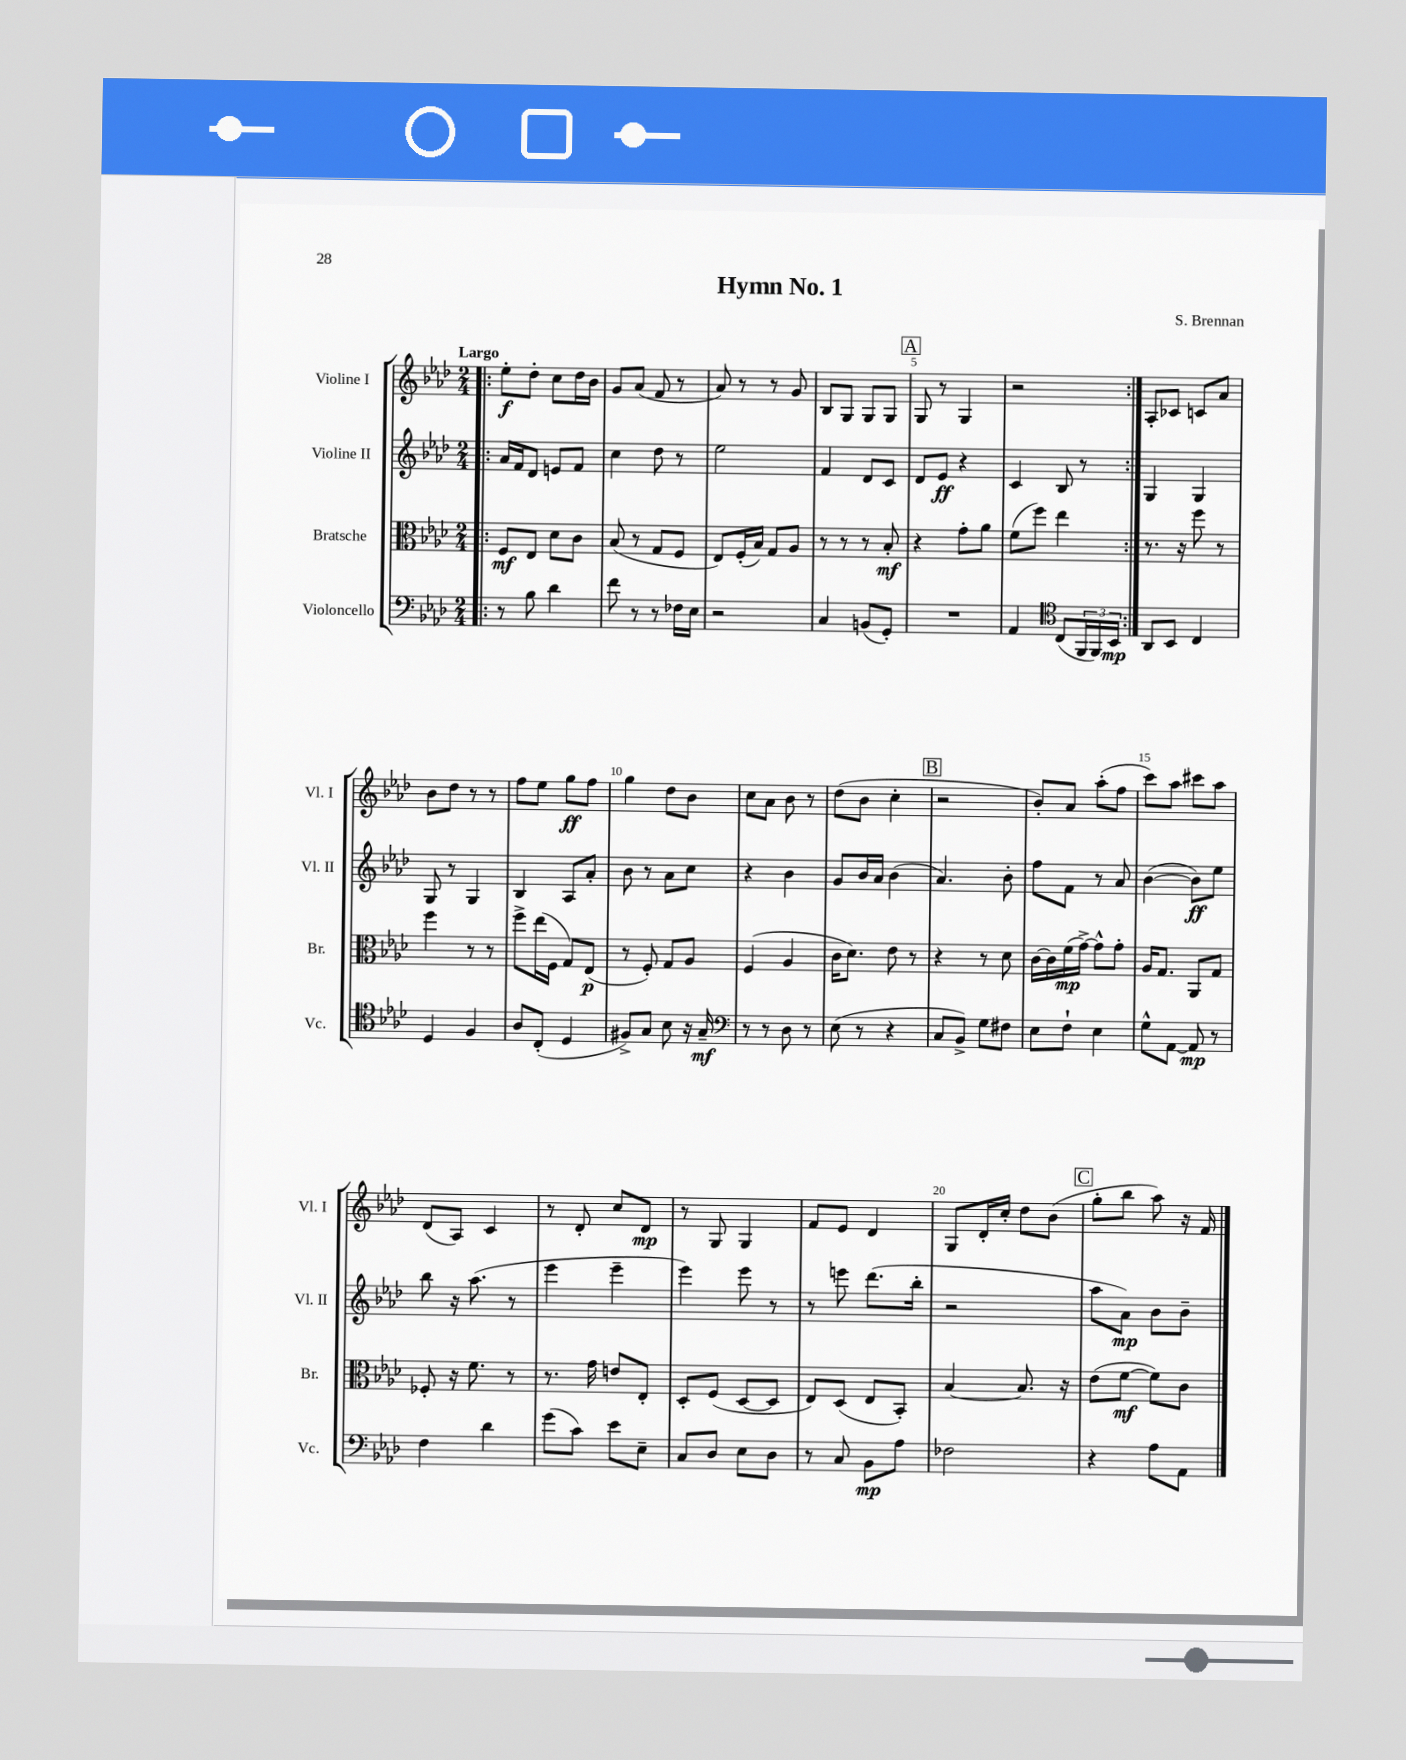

**kern	**dynam	**kern	**dynam	**kern	**dynam	**kern	**dynam
*part4	*part4	*part3	*part3	*part2	*part2	*part1	*part1
*staff4	*staff4	*staff3	*staff3	*staff2	*staff2	*staff1	*staff1
*I"Violoncello	*	*I"Bratsche	*	*I"Violine II	*	*I"Violine I	*
*I'Vc.	*	*I'Br.	*	*I'Vl. II	*	*I'Vl. I	*
*clefF4	*	*clefC3	*	*clefG2	*	*clefG2	*
*k[b-e-a-d-]	*	*k[b-e-a-d-]	*	*k[b-e-a-d-]	*	*k[b-e-a-d-]	*
*M2/4	*	*M2/4	*	*M2/4	*	*M2/4	*
=1!|:	=1!|:	=1!|:	=1!|:	=1!|:	=1!|:	=1!|:	=1!|:
!	!	!	!	!	!	!LO:TX:a:B:t=Largo	!
8r	.	8F/L	mf	16a-/LL	.	8ee-'\L	f
.	.	.	.	16f/J	.	.	.
8B-\	.	8E-/J	.	8d-/J	.	8dd-'\J	.
4d-\	.	8d-\L	.	8en/L	.	8cc\L	.
.	.	8c\J	.	8f/J	.	16dd-\L	.
.	.	.	.	.	.	16b-\JJ	.
=2	=2	=2	=2	=2	=2	=2	=2
8f\	.	(8B-/	.	4cc\	.	8g/L	.
8r	.	8r	.	.	.	(8a-/J	.
8r	.	8G/L	.	8dd-\	.	8f/	.
16F-X\LL	.	8F/J	.	8r	.	8r	.
16E-\JJ	.	.	.	.	.	.	.
=3	=3	=3	=3	=3	=3	=3	=3
2r	.	8E-/L)	.	2ee-\	.	8a-/)	.
.	.	(16F'/L	.	.	.	8r	.
.	.	16B-/JJ)	.	.	.	.	.
.	.	8G/L	.	.	.	8r	.
.	.	8A-/J	.	.	.	8g/	.
=4	=4	=4	=4	=4	=4	=4	=4
4C/	.	8r	.	4f/	.	8B-/L	.
.	.	8r	.	.	.	8G/J	.
(8BBn/L	.	8r	.	8d-/L	.	8G/L	.
8GG'/J)	.	8B-'/	mf	8c/J	.	8G/J	.
!!LO:REH:place=s1:t=A
=5	=5	=5	=5	=5	=5	=5	=5
2r	.	4r	.	8d-/L	.	8G/	.
.	.	.	.	8e-/J	ff	8r	.
.	.	8g'\L	.	4r	.	4G/	.
.	.	8a-\J	.	.	.	.	.
=6	=6	=6	=6	=6	=6	=6	=6
4AA-/	.	(8f\L	.	4c/	.	2r	.
.	.	8ff\J)	.	.	.	.	.
*clefC4	*	*	*	*	*	*	*
(8C/L	.	4ee-\	.	8B-/	.	.	.
24FF/L	.	.	.	8r	.	.	.
24FF/)	.	.	.	.	.	.	.
24BB-/JJ	mp	.	.	.	.	.	.
=7:|!	=7:|!	=7:|!	=7:|!	=7:|!	=7:|!	=7:|!	=7:|!
8AA-/L	.	8.r	.	4G/	.	8A-'/L	.
8BB-/J	.	.	.	.	.	8c-X/J	.
.	.	16r	.	.	.	.	.
4C/	.	8ff\	.	4G/	.	8cn/L	.
.	.	8r	.	.	.	8a-/J	.
!!LO:LB:g=z
=8	=8	=8	=8	=8	=8	=8	=8
4D-/	.	4ff\	.	8G/	.	8b-\L	.
.	.	.	.	8r	.	8dd-\J	.
4F/	.	8r	.	4G/	.	8r	.
.	.	8r	.	.	.	8r	.
=9	=9	=9	=9	=9	=9	=9	=9
8A-/L	.	8ff^\L	.	4B-/	.	8ff\L	.
(8C'/J	.	(16ee-\L	.	.	.	8ee-\J	.
.	.	16F\JJ	.	.	.	.	.
4D-/	.	8G/L)	.	8A-/L	.	8gg\L	ff
.	.	(8E-/J	p	8a-'/J	.	8ff\J	.
=10	=10	=10	=10	=10	=10	=10	=10
8F#X^/L)	.	8r	.	8b-\	.	4gg\	.
8G/J	.	8F'/)	.	8r	.	.	.
8B-\	.	8G/L	.	8a-\L	.	8dd-\L	.
16r	.	8A-/J	.	8cc\J	.	8b-\J	.
16G~/	mf	.	.	.	.	.	.
=11	=11	=11	=11	=11	=11	=11	=11
*clefF4	*	*	*	*	*	*	*
8r	.	(4F/	.	4r	.	8cc\L	.
8r	.	.	.	.	.	8a-\J	.
8D-\	.	4A-/	.	4b-\	.	8b-\	.
8r	.	.	.	.	.	8r	.
=12	=12	=12	=12	=12	=12	=12	=12
(8E-\	.	16c\KL	.	8g/L	.	(8dd-\L	.
.	.	8.d-\J)	.	.	.	.	.
8r	.	.	.	16b-/L	.	8b-\J	.
.	.	.	.	16a-/JJ	.	.	.
4r	.	8e-\	.	(4b-\	.	4cc'\	.
.	.	8r	.	.	.	.	.
!!LO:REH:place=s1:t=B
=13	=13	=13	=13	=13	=13	=13	=13
8C/L	.	4r	.	4.a-/)	.	2r	.
8BB-^/J)	.	.	.	.	.	.	.
8G\L	.	8r	.	.	.	.	.
8F#X\J	.	8d-\	.	8b-'\	.	.	.
=14	=14	=14	=14	=14	=14	=14	=14
8E-\L	.	[16c\LL	.	8ff\L	.	8b-'/L)	.
.	.	16c\]	.	.	.	.	.
8F`\J	.	(16f\	mp	8f\J	.	8a-/J	.
.	.	[16g^\JJ)	.	.	.	.	.
4E-\	.	8g^^\L]	.	8r	.	(8aa-'\L	.
.	.	8g'\J	.	8a-/	.	8ff\J	.
=15	=15	=15	=15	=15	=15	=15	=15
8G^^\L	.	16A-/KL	.	([4b-\	.	8ccc\L)	.
.	.	8.G/J	.	.	.	.	.
[8AA-\J	.	.	.	.	.	8aa-\J	.
8AA-/]	mp	8AA-/L	.	8b-\L])	ff	8ccc#X\L	.
8r	.	8G/J	.	8ee-\J	.	8aa-\J	.
!!LO:LB:g=z
=16	=16	=16	=16	=16	=16	=16	=16
4F\	.	8F-X'/	.	8bb-\	.	(8d-/L	.
.	.	16r	.	16r	.	8A-/J)	.
.	.	8.f\	.	(8.aa-\	.	.	.
4d-\	.	.	.	.	.	4c/	.
.	.	8r	.	8r	.	.	.
=17	=17	=17	=17	=17	=17	=17	=17
(8g\L	.	8.r	.	4eee-\	.	8r	.
8c\J)	.	.	.	.	.	8d-'/	.
.	.	16g\	.	.	.	.	.
8e-\L	.	8en/L	.	4eee-~\	.	8cc/L	.
8E-~\J	.	8E-'/J	.	.	.	8d-/J	mp
=18	=18	=18	=18	=18	=18	=18	=18
8C/L	.	8D-'/L	.	4eee-\)	.	8r	.
8D-/J	.	(8F/J	.	.	.	8G/	.
8E-\L	.	[8D-/L	.	8eee-\	.	4G/	.
8D-\J	.	8D-/J]	.	8r	.	.	.
=19	=19	=19	=19	=19	=19	=19	=19
8r	.	8E-/L)	.	8r	.	8f/L	.
8C/	.	(8D-/J	.	8eeen\	.	8e-/J	.
8BB-\L	mp	8E-/L	.	(8.ddd-\L	.	4d-/	.
8A-\J	.	8BB-'/J)	.	.	.	.	.
.	.	.	.	16bb-'\Jk	.	.	.
=20	=20	=20	=20	=20	=20	=20	=20
2F-X\	.	[4B-/	.	2r	.	8G/L	.
.	.	.	.	.	.	16d-'/L	.
.	.	.	.	.	.	16cc'/JJ	.
.	.	8.B-/]	.	.	.	8dd-\L	.
.	.	.	.	.	.	(8b-\J	.
.	.	16r	.	.	.	.	.
!!LO:REH:place=s1:t=C
=21	=21	=21	=21	=21	=21	=21	=21
4r	.	(8e-\L	.	8aa-\L	.	8gg'\L	.
.	.	[8f\J	mf	8a-\J)	mp	8bb-\J	.
8A-\L	.	8f\L])	.	8b-\L	.	8aa-\)	.
8AA-\J	.	8c\J	.	8b-~\J	.	16r	.
.	.	.	.	.	.	16f/	.
==	==	==	==	==	==	==	==
*-	*-	*-	*-	*-	*-	*-	*-
